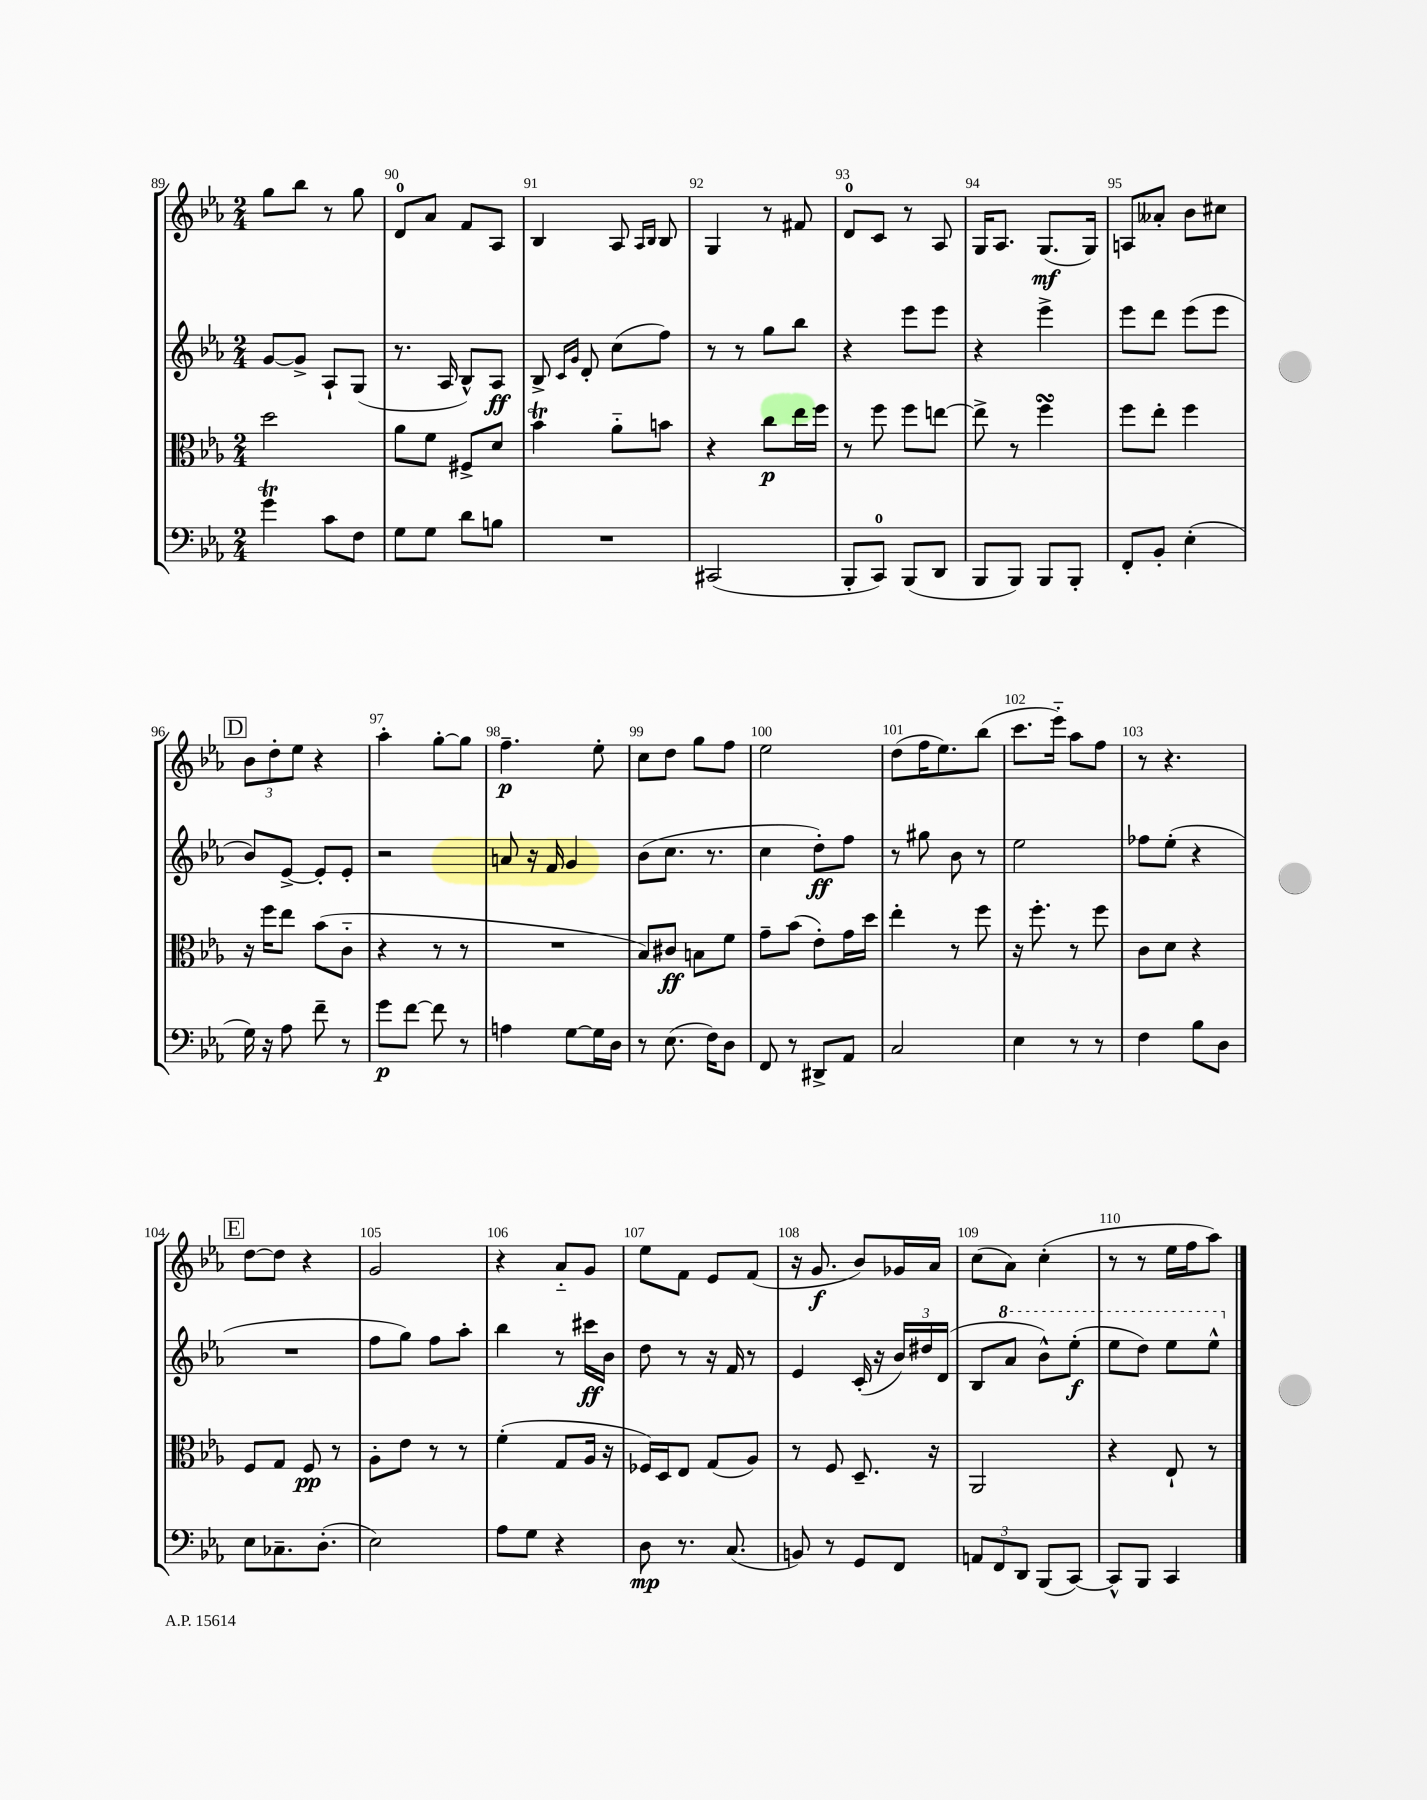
<<
\new StaffGroup <<
\new Staff = "s0" {
    \clef treble \key ees \major \numericTimeSignature \time 2/4
    g''8 bes''8 r8 g''8 |
    d'8-0 aes'8 f'8 aes8 |
    bes4 aes8 \grace { aes16 bes16 } bes8 |
    g4 r8 fis'8 |
    d'8-0 c'8 r8 aes8 |
    g16 aes8. g8.\mf( g16) |
    a8 aeses'8-. bes'8 cis''8 |
    \mark \markup { \box "D" } \tuplet 3/2 { bes'8 d''8-. ees''8 } r4 |
    aes''4-. g''8~-. g''8 |
    f''4.--\p ees''8-. |
    c''8 d''8 g''8 f''8 |
    ees''2 |
    d''8( f''16 ees''8.) bes''8( |
    c'''8. ees'''16-_) aes''8 f''8 |
    r8 r4. |
    \mark \markup { \box "E" } d''8~ d''8 r4 |
    g'2 |
    r4 aes'8-_ g'8 |
    ees''8 f'8 ees'8 f'8( |
    r16 g'8.\f bes'8) ges'16 aes'16 |
    c''8( aes'8) c''4-.( |
    r8 r8 ees''16 f''16 aes''8) \bar "|." |
}
\new Staff = "s1" {
    \clef treble \key ees \major \numericTimeSignature \time 2/4
    g'8~ g'8-> aes8-! g8( |
    r8. aes16 bes8-^) aes8\ff |
    bes8-> \grace { c'16 g'16 } d'8-. c''8( f''8) |
    r8 r8 g''8 bes''8 |
    r4 ees'''8 ees'''8 |
    r4 ees'''4-> |
    ees'''8 d'''8 ees'''8( ees'''8 |
    \mark \markup { \box "D" } bes'8) ees'8~-> ees'8-. ees'8-. |
    r2 |
    a'8 r16 f'16 g'4 |
    bes'8( c''8. r8. |
    c''4 d''8-.\ff) f''8 |
    r8 gis''8 bes'8 r8 |
    ees''2 |
    fes''8 ees''8-.( r4 |
    \mark \markup { \box "E" } R2 |
    f''8 g''8) f''8 aes''8-. |
    bes''4 r8 cis'''16\ff bes'16 |
    d''8 r8 r16 f'16 r8 |
    ees'4 c'16-.( r16 \tuplet 3/2 { bes'16) dis''16 d'16( } |
    bes8 \ottava #1 aes''8 bes''8-^) ees'''8-.\f( |
    ees'''8 d'''8) ees'''8 ees'''8-^ \ottava #0 \bar "|." |
}
\new Staff = "s2" {
    \clef alto \key ees \major \numericTimeSignature \time 2/4
    d''2 |
    aes'8 f'8 fis8-> d'8 |
    bes'4\trill aes'8-_ b'8 |
    r4 c''8\p ees''16 f''16 |
    r8 f''8 f''8 e''8~ |
    e''8-> r8 f''4\turn |
    f''8 ees''8-. f''4 |
    \mark \markup { \box "D" } r16 f''16 ees''8 bes'8( c'8-_ |
    r4 r8 r8 |
    R2 |
    bes8) cis'8\ff b8 f'8 |
    g'8-- bes'8( ees'8-.) g'16 d''16 |
    ees''4-. r8 f''8 |
    r16 f''8.-. r8 f''8 |
    c'8 d'8 r4 |
    \mark \markup { \box "E" } f8 g8 f8\pp r8 |
    aes8-. ees'8 r8 r8 |
    f'4-.( g8 aes16 r16 |
    fes16) d16 ees8 g8( aes8) |
    r8 f8 d8.-- r16 |
    aes,2 |
    r4 ees8-! r8 \bar "|." |
}
\new Staff = "s3" {
    \clef bass \key ees \major \numericTimeSignature \time 2/4
    g'4\trill c'8 f8 |
    g8 g8 d'8 b8 |
    R2 |
    cis,2( |
    bes,,8-. c,8-0) bes,,8( d,8 |
    bes,,8 bes,,8) bes,,8 bes,,8-. |
    f,8-. bes,8-. ees4-.( |
    \mark \markup { \box "D" } g16) r16 aes8 f'8-- r8 |
    g'8\p f'8~ f'8 r8 |
    a4 g8~ g16 d16 |
    r8 ees8.( f16) d8 |
    f,8 r8 dis,8-> aes,8 |
    c2 |
    ees4 r8 r8 |
    f4 bes8 d8 |
    \mark \markup { \box "E" } ees8 ces8.-- d8.-.( |
    ees2) |
    aes8 g8 r4 |
    d8\mp r8. c8.( |
    b,8) r8 g,8 f,8 |
    \tuplet 3/2 { a,8 f,8 d,8 } bes,,8( c,8~) |
    c,8-^ bes,,8 c,4 \bar "|." |
}
>>
>>
\layout { \context { \Score currentBarNumber = #89 \override BarNumber.break-visibility = ##(#f #t #t) barNumberVisibility = #all-bar-numbers-visible } }
